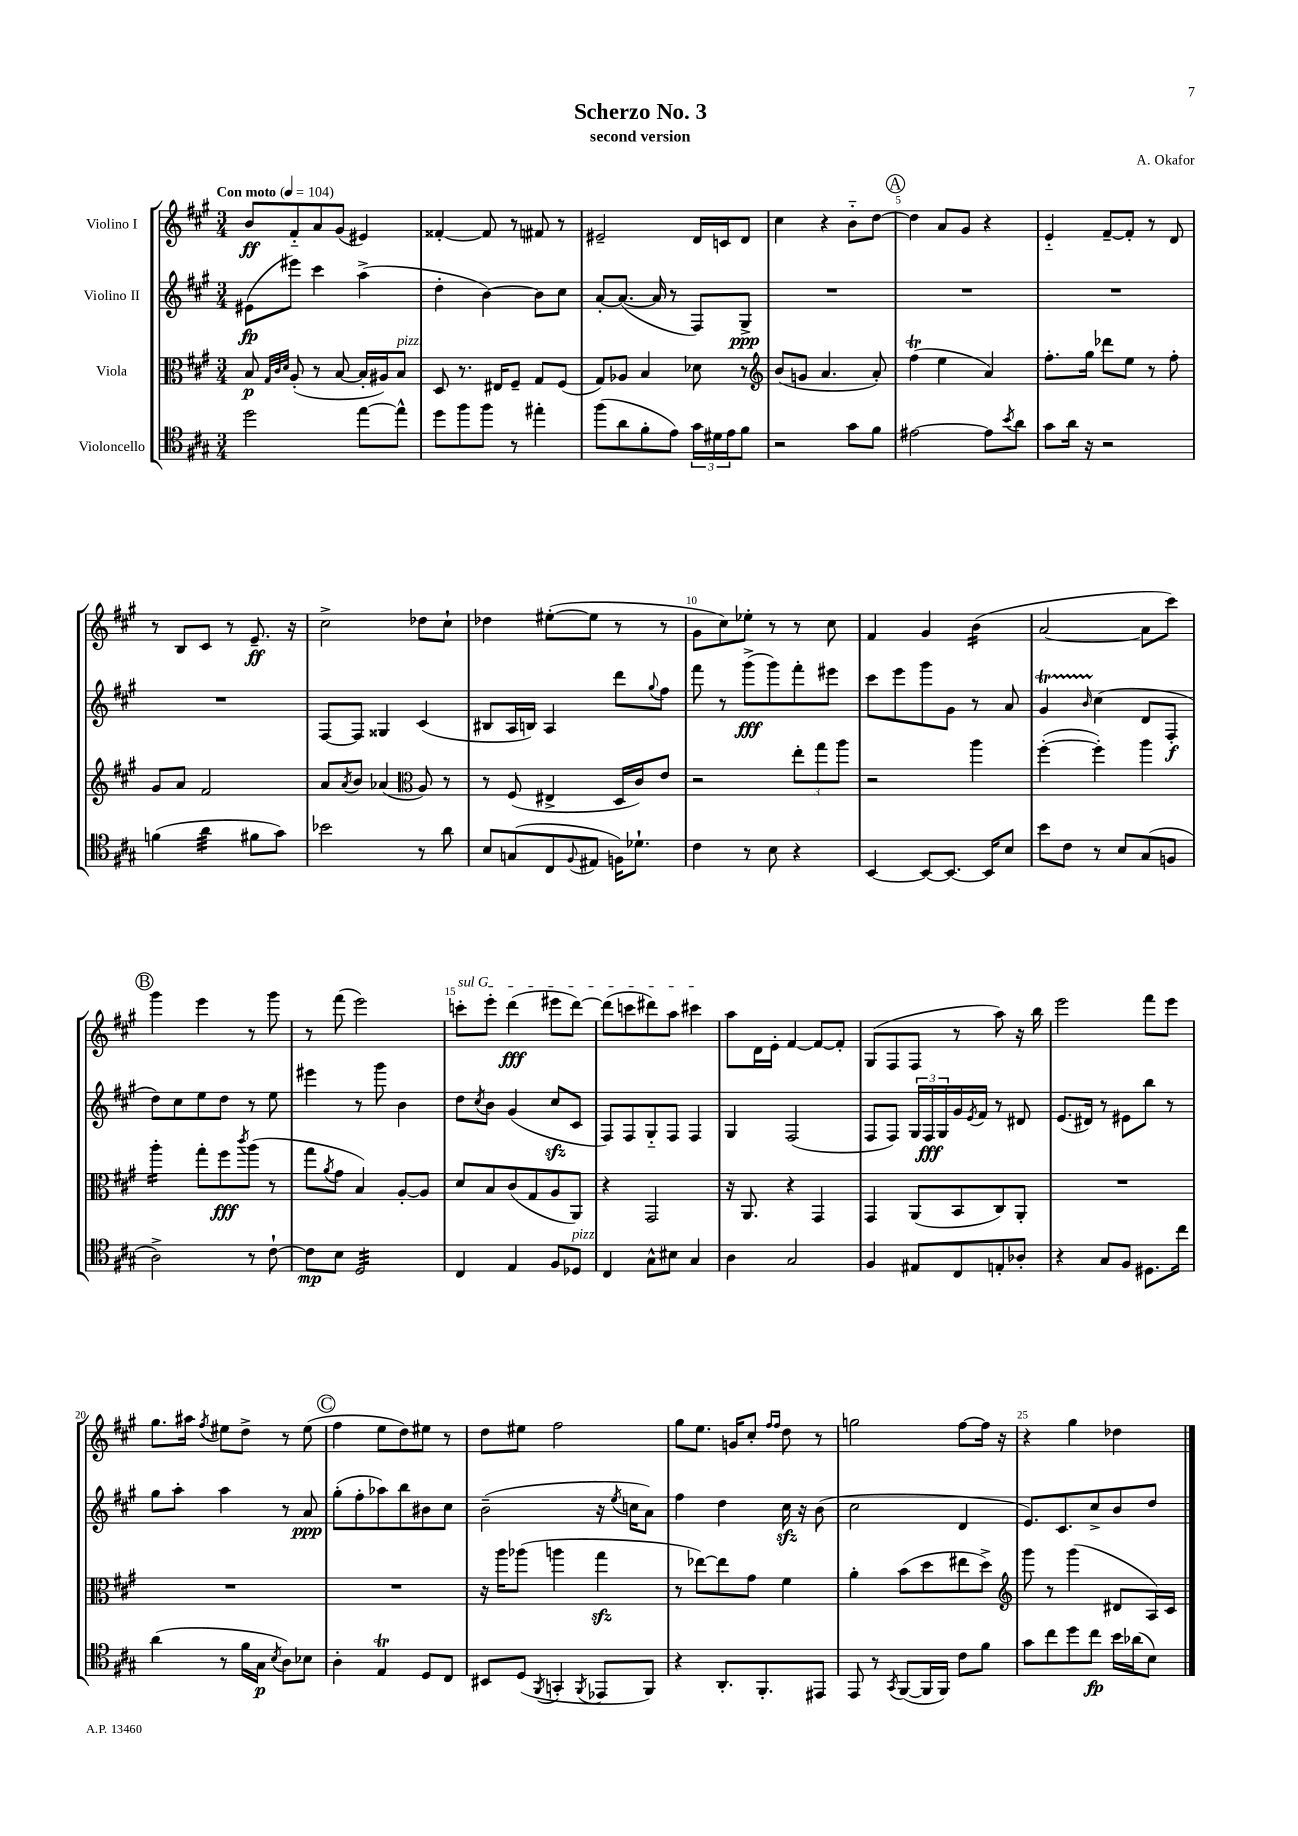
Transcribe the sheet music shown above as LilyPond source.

\header { title = "Scherzo No. 3" composer = "A. Okafor" subtitle = "second version" }
<<
\new StaffGroup <<
\new Staff = "s0" \with { instrumentName = "Violino I" } {
    \clef treble \key a \major \numericTimeSignature \time 3/4 \tempo "Con moto" 4 = 104
    b'8\ff fis'8-_ a'8 gis'8( eis'4) |
    fisis'4~-. fisis'8 r8 fis'8 r8 |
    eis'2-- d'16 c'16 d'8 |
    cis''4 r4 b'8-_ d''8~ |
    \mark \markup { \circle "A" } d''4 a'8 gis'8 r4 |
    e'4-_ fis'8~-- fis'8-. r8 d'8 |
    r8 b8 cis'8 r8 e'8.--\ff r16 |
    cis''2-> des''8 cis''8-! |
    des''4 eis''8~-.( eis''8 r8 r8 |
    gis'8 cis''8) ees''8-. r8 r8 cis''8 |
    fis'4 gis'4 b'4:16( |
    a'2~ a'8 cis'''8) |
    \mark \markup { \circle "B" } gis'''4 e'''4 r8 gis'''8 |
    r8 fis'''8( e'''2) |
    \once \override TextSpanner.bound-details.left.text = \markup { \italic "sul G" } c'''8-.\startTextSpan e'''8-. d'''4\fff( eis'''8 d'''8~) |
    d'''8( c'''8 dis'''8) a''8 cis'''4\stopTextSpan |
    a''8 d'16 e'16-. fis'4~ fis'8~ fis'8-. |
    gis8( fis8 fis8 r8 a''8) r16 b''16 |
    e'''2 fis'''8 e'''8 |
    gis''8. ais''16 \acciaccatura { fis''8 } eis''8 d''8-> r8 eis''8( |
    \mark \markup { \circle "C" } fis''4 e''8 d''8) eis''8 r8 |
    d''8 eis''8 fis''2 |
    gis''8 e''8. g'16 cis''8-. \grace { fis''16 fis''16 } d''8 r8 |
    g''2 fis''8~ fis''16 r16 |
    r4 gis''4 des''4 \bar "|." |
}
\new Staff = "s1" \with { instrumentName = "Violino II" } {
    \clef treble \key a \major \numericTimeSignature \time 3/4
    eis'8\fp( eis'''8) cis'''4 a''4->( |
    d''4-. b'4~) b'8 cis''8 |
    a'8~-. a'8.~( a'16 r8 fis8) gis8->\ppp |
    R2. |
    \mark \markup { \circle "A" } R2. |
    R2. |
    R2. |
    fis8~ fis8 gisis4 cis'4( |
    bis8 a16 b16) a4 d'''8 \appoggiatura { gis''8 } fis''8 |
    fis'''8 r8 gis'''8->\fff( gis'''8) fis'''8-. eis'''8 |
    cis'''8 e'''8 gis'''8 gis'8 r8 a'8 |
    gis'4\startTrillSpan \grace { b'16 } cis''4\stopTrillSpan( d'8 fis8-.\f |
    \mark \markup { \circle "B" } d''8) cis''8 e''8 d''8 r8 e''8 |
    eis'''4 r8 gis'''8 b'4 |
    d''8 \acciaccatura { cis''8 } b'8 gis'4( cis''8\sfz cis'8 |
    fis8) fis8 gis8-_ fis8 fis4 |
    gis4 fis2( |
    fis8 fis8) \tuplet 3/2 { gis16 fis16\fff gis16 } gis'16 \acciaccatura { e'8 } fis'16 r8 dis'8 |
    e'8.( dis'16) r8 eis'8 b''8 r8 |
    gis''8 a''8-. a''4 r8 a'8\ppp |
    \mark \markup { \circle "C" } gis''8-.( fis''8-. aes''8) b''8 bis'8 cis''8 |
    b'2--( r16 \acciaccatura { e''8 } c''16 a'8) |
    fis''4 d''4 cis''16\sfz r16 b'8( |
    cis''2 d'4 |
    e'8.) cis'8. cis''8-> b'8 d''8 \bar "|." |
}
\new Staff = "s2" \with { instrumentName = "Viola" } {
    \clef alto \key a \major \numericTimeSignature \time 3/4
    b8\p \grace { gis32 cis'32 d'32 } a8-.( r8 b8~ b16-. ais16) b8^\markup { \italic "pizz." } |
    d8 r8. eis16 fis8-- gis8 fis8( |
    gis8) aes8 b4 des'8 r8 |
    \clef treble b'8( g'8 a'4. a'8-.) |
    \mark \markup { \circle "A" } fis''4\trill( e''4 a'4) |
    fis''8.-. gis''16 des'''8 e''8 r8 fis''8-. |
    gis'8 a'8 fis'2 |
    a'8 \acciaccatura { a'8 } b'8 aes'4( \clef alto a8) r8 |
    r8 fis8( eis4-> d16 cis'16) e'8 |
    r2 \tuplet 3/2 { e''8-. gis''8 a''8 } |
    r2 a''4 |
    fis''4~-.( fis''4-.) a''4 |
    \mark \markup { \circle "B" } a''4:16-. gis''8-. fis''8\fff \acciaccatura { cis'''8 } a''8( r8 |
    gis''8 \acciaccatura { a'8 } gis'8 b4) a8~-. a8 |
    d'8 b8 cis'8( gis8 a8 a,8) |
    r4 gis,2 |
    r16 a,8. r4 gis,4 |
    gis,4 a,8( b,8 cis8) a,8-. |
    R2. |
    R2. |
    \mark \markup { \circle "C" } R2. |
    r16 a''16 aes''8( a''4 gis''4\sfz |
    r8 ees''8~) ees''8 gis'8 fis'4 |
    a'4-. b'8( d''8 eis''8 d''8->) |
    \clef treble gis'''8 r8 gis'''4( dis'8 a16) cis'16 \bar "|." |
}
\new Staff = "s3" \with { instrumentName = "Violoncello" } {
    \clef tenor \key a \major \numericTimeSignature \time 3/4
    d''2 e''8~ e''8-^ |
    d''8 fis''8 fis''8 r8 eis''4-. |
    fis''8( a'8 fis'8-. e'8) \tuplet 3/2 { gis'16 dis'16 e'16 } fis'8 |
    r2 gis'8 fis'8 |
    \mark \markup { \circle "A" } eis'2~ eis'8 \acciaccatura { b'8 } a'8 |
    gis'8 a'16 r16 r2 |
    f'4( a'4:32 fis'8 gis'8) |
    bes'2 r8 a'8 |
    b8 g8( cis8 \appoggiatura { fis8 } eis8 f16) des'8.-! |
    cis'4 r8 b8 r4 |
    b,4~ b,8~ b,8.~ b,16 b8 |
    b'8 cis'8 r8 b8 gis8( f8 |
    \mark \markup { \circle "B" } a2->) r8 cis'8~-! |
    cis'8\mp b8 d2:32 |
    cis4 e4 fis8 des8^\markup { \italic "pizz." } |
    cis4 gis8-^ bis8 gis4 |
    a4 gis2 |
    fis4 eis8 cis8 e8-. aes8-. |
    r4 gis8 fis8 dis8. cis''16 |
    a'4( r8 fis'16 gis16\p \acciaccatura { b8 } a8) bes8 |
    \mark \markup { \circle "C" } a4-. e4\trill d8 cis8 |
    bis,8 d8( \acciaccatura { fis,8 } g,4-. \acciaccatura { fis,8 } ees,8 fis,8) |
    r4 a,8.-. fis,8.-. eis,8 |
    e,8 r8 \acciaccatura { gis,8 } fis,8~( fis,16 fis,16) cis'8 fis'8 |
    gis'8 cis''8 d''8 cis''8\fp b'16 aes'16( b8) \bar "|." |
}
>>
>>
\layout { \context { \Score \override BarNumber.break-visibility = ##(#f #t #t) barNumberVisibility = #(every-nth-bar-number-visible 5) } }
